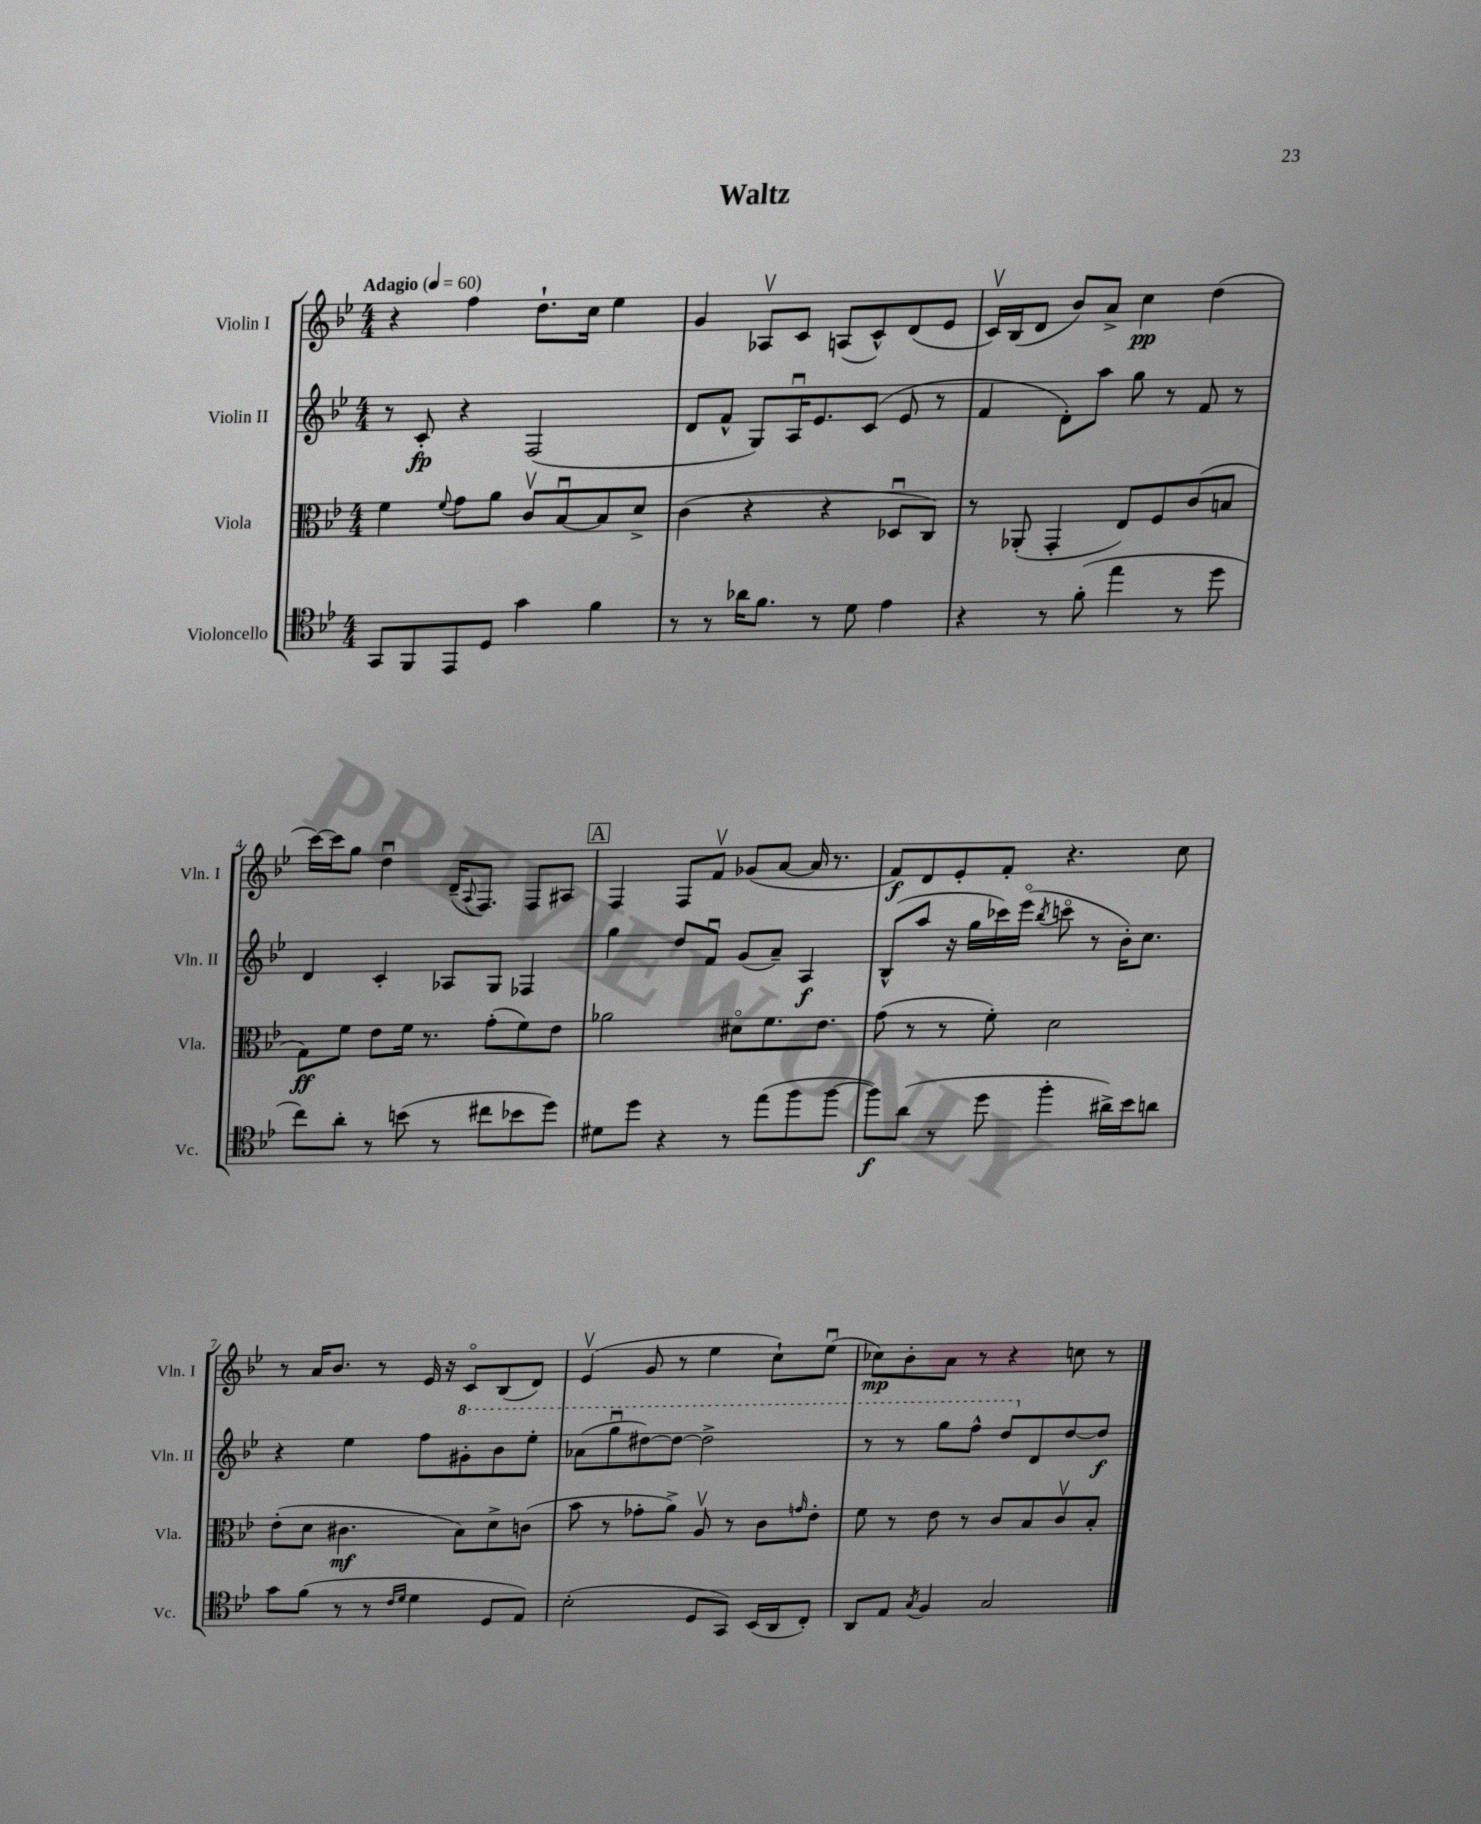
\header { title = "Waltz" }
<<
\new StaffGroup <<
\new Staff = "s0" \with { instrumentName = "Violin I" shortInstrumentName = "Vln. I" } {
    \clef treble \key bes \major \numericTimeSignature \time 4/4 \tempo "Adagio" 4 = 60
    r4 f''4 d''8.-! c''16 ees''4 |
    g'4 aes8\upbow c'8 a8( c'8-^) d'8( ees'8 |
    c'16\upbow) bes16( d'8 bes'8) a'8-> c''4\pp d''4( |
    c'''16~) c'''16 g''8 d''4\downbow d'16--( \appoggiatura { a8 } f8.) f8 ais8 |
    \mark \markup { \box "A" } f4 f8 f'8\upbow ges'8( a'8~ a'16 r8. |
    f'8\f) d'8 ees'8-. f'8-. r4. c''8 |
    r8 a'16 bes'8. r8 ees'16 r16 c'8\flageolet bes8( d'8) |
    ees'4\upbow( g'8 r8 ees''4 c''8-!) ees''8\downbow( |
    ces''8\mp) bes'8-. a'8 r8 r4 c''8 r8 \bar "|." |
}
\new Staff = "s1" \with { instrumentName = "Violin II" shortInstrumentName = "Vln. II" } {
    \clef treble \key bes \major \numericTimeSignature \time 4/4
    r8 c'8-.\fp r4 f2( |
    d'8 f'8-^ g8) a16\downbow ees'8. c'8( ees'8 r8 |
    f'4 d'8-.) a''8 g''8 r8 f'8 r8 |
    d'4 c'4-. aes8 g8 fes4 |
    \mark \markup { \box "A" } g''4 d''8 f'8\downbow g'8( a'8--) a4\f |
    bes8-^( a''8 r16 g''16 ces'''16) ees'''16\flageolet( \acciaccatura { bes''8 } c'''8\flageolet r8 bes'16-.) c''8. |
    r4 ees''4 f''8 \ottava #1 gis''8-. bes''8 ees'''8-. |
    aes''8( g'''8\downbow dis'''8~) dis'''8~ dis'''2-> |
    r8 r8 g'''8 f'''8-^ d'''8 \ottava #0 d'8 d''8~ d''8\f \bar "|." |
}
\new Staff = "s2" \with { instrumentName = "Viola" shortInstrumentName = "Vla." } {
    \clef alto \key bes \major \numericTimeSignature \time 4/4
    f'4 \appoggiatura { f'8 } g'8 a'8 c'8\upbow bes8~\downbow bes8 d'8-> |
    c'4( r4 r4 des8\downbow c8) |
    r8 aes,8-.( g,4-. ees8) f8 c'8( b8 |
    g8\ff) f'8 ees'8 f'16 r8. g'8-.( f'8) ees'8 |
    \mark \markup { \box "A" } aes'2 dis'8\flageolet f'8. ees'8. |
    g'8( r8 r8 f'8-.) d'2 |
    ees'8-.( d'8 cis'4.\mf bes8) d'8-> c'8( |
    bes'8 r8 ges'8-. a'8->) a8\upbow r8 c'8 \grace { g'16 } ees'8-. |
    f'8 r8 ees'8 r8 c'8 bes8 c'8\upbow bes8-. \bar "|." |
}
\new Staff = "s3" \with { instrumentName = "Violoncello" shortInstrumentName = "Vc." } {
    \clef tenor \key bes \major \numericTimeSignature \time 4/4
    g,8 f,8 ees,8 d8 g'4 f'4 |
    r8 r8 aes'16 f'8. r8 d'8 ees'4 |
    r4 r8 f'8-.( ees''4 r8 d''8 |
    c''8) a'8-. r8 b'8( r8 cis''8 bes'8 d''8) |
    \mark \markup { \box "A" } dis'8 d''8 r4 r8 ees''8( f''8 f''8~ |
    f''8\f) a'8( r8 d''8 f''4-. ais'16->) bes'16 a'8 |
    g'8 f'8( r8 r8 \grace { c'16 d'16 } d'4 d8 ees8) |
    bes2-.( d8 g,8) bes,16( a,16 c8-.) |
    a,8 ees8 \acciaccatura { g8 } f4 g2 \bar "|." |
}
>>
>>
